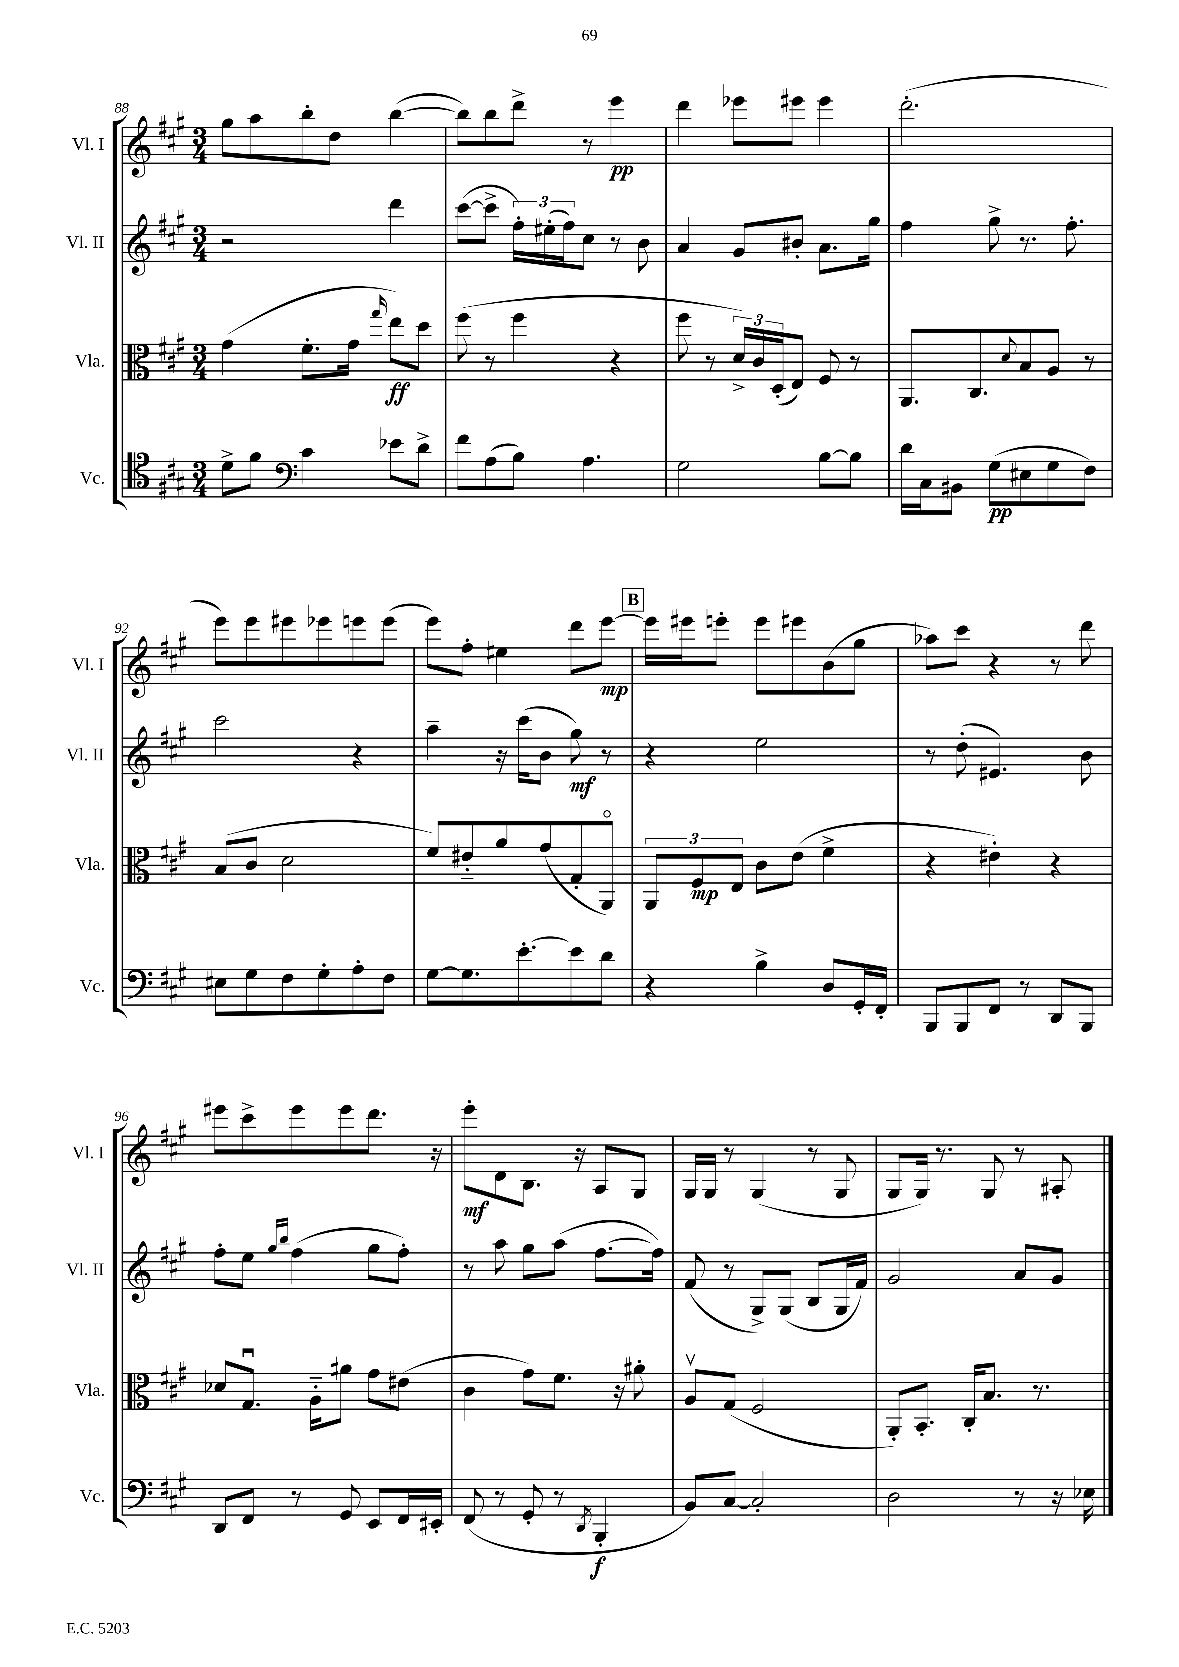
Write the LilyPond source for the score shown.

<<
\new StaffGroup <<
\new Staff = "s0" \with { instrumentName = "Vl. I" shortInstrumentName = "Vl. I" } {
    \clef treble \key a \major \numericTimeSignature \time 3/4
    gis''8 a''8 b''8-. d''8 b''4~( |
    b''8) b''8 d'''8-> r8 e'''4\pp |
    d'''4 ees'''8 eis'''8 eis'''4 |
    d'''2.-.( |
    e'''8) e'''8 eis'''8 ees'''8 e'''8 e'''8( |
    e'''8) fis''8-. eis''4 d'''8 e'''8~\mp |
    \mark \markup { \box "B" } e'''16 eis'''16 e'''8-. e'''8 eis'''8 b'8( gis''8 |
    aes''8) cis'''8 r4 r8 d'''8 |
    eis'''8 cis'''8-> eis'''8 eis'''8 d'''8. r16 |
    e'''8-.\mf d'8 b8. r16 a8 gis8 |
    gis16 gis16 r8 gis4( r8 gis8 |
    gis8 gis16) r8. gis8 r8 ais8-. \bar "|." |
}
\new Staff = "s1" \with { instrumentName = "Vl. II" shortInstrumentName = "Vl. II" } {
    \clef treble \key a \major \numericTimeSignature \time 3/4
    r2 d'''4 |
    cis'''8~( cis'''8-> \tuplet 3/2 { fis''16-.) eis''16-.( fis''16) } cis''8 r8 b'8 |
    a'4 gis'8 bis'8-. a'8. gis''16 |
    fis''4 gis''8-> r8. fis''8.-. |
    cis'''2 r4 |
    a''4-- r16 cis'''16( b'8 gis''8\mf) r8 |
    \mark \markup { \box "B" } r4 e''2 |
    r8 d''8-.( eis'4.) b'8 |
    fis''8-. e''8 \grace { gis''16 b''16 } fis''4( gis''8 fis''8-.) |
    r8 a''8 gis''8 a''8( fis''8.~ fis''16) |
    fis'8( r8 gis8->) gis8( b8 gis16 fis'16) |
    gis'2 a'8 gis'8 \bar "|." |
}
\new Staff = "s2" \with { instrumentName = "Vla." shortInstrumentName = "Vla." } {
    \clef alto \key a \major \numericTimeSignature \time 3/4
    gis'4( fis'8.-. gis'16 \grace { gis''16 } e''8\ff) d''8 |
    fis''8( r8 fis''4 r4 |
    fis''8 r8 \tuplet 3/2 { d'16->) cis'16 d16-.( } e8) fis8 r8 |
    a,8. cis8. \appoggiatura { d'8 } b8 a8 r8 |
    b8( cis'8 d'2 |
    fis'8) eis'8-_ a'8 gis'8( gis8-. a,8\flageolet) |
    \mark \markup { \box "B" } \tuplet 3/2 { a,8 fis8\mp e8 } cis'8 e'8( fis'4-> |
    r4 eis'4-.) r4 |
    des'8 gis8.\downbow a16-_ ais'8 gis'8 eis'8( |
    cis'4 gis'8) fis'8. r16 ais'8-. |
    a8\upbow gis8( fis2 |
    a,8-.) b,8.-. cis16-. b8. r8. \bar "|." |
}
\new Staff = "s3" \with { instrumentName = "Vc." shortInstrumentName = "Vc." } {
    \clef tenor \key a \major \numericTimeSignature \time 3/4
    d'8-> fis'8 \clef bass cis'4 ees'8 d'8-> |
    fis'8 a8( b8) a4. |
    gis2 b8~ b8 |
    d'16 cis16 bis,8 gis8\pp( eis8 gis8 fis8) |
    eis8 gis8 fis8 gis8-. a8-. fis8 |
    gis8~ gis8. e'8.~-. e'8 d'8 |
    \mark \markup { \box "B" } r4 b4-> d8 gis,16-. fis,16-. |
    b,,8 b,,8 fis,8 r8 d,8 b,,8 |
    d,8 fis,8 r8 gis,8 e,8 fis,16 eis,16-. |
    fis,8( r8 gis,8-. r8 \acciaccatura { d,8 } b,,4-.\f |
    b,8) cis8~ cis2-. |
    d2 r8 r16 ees16 \bar "|." |
}
>>
>>
\layout { \context { \Score currentBarNumber = #88 } }
